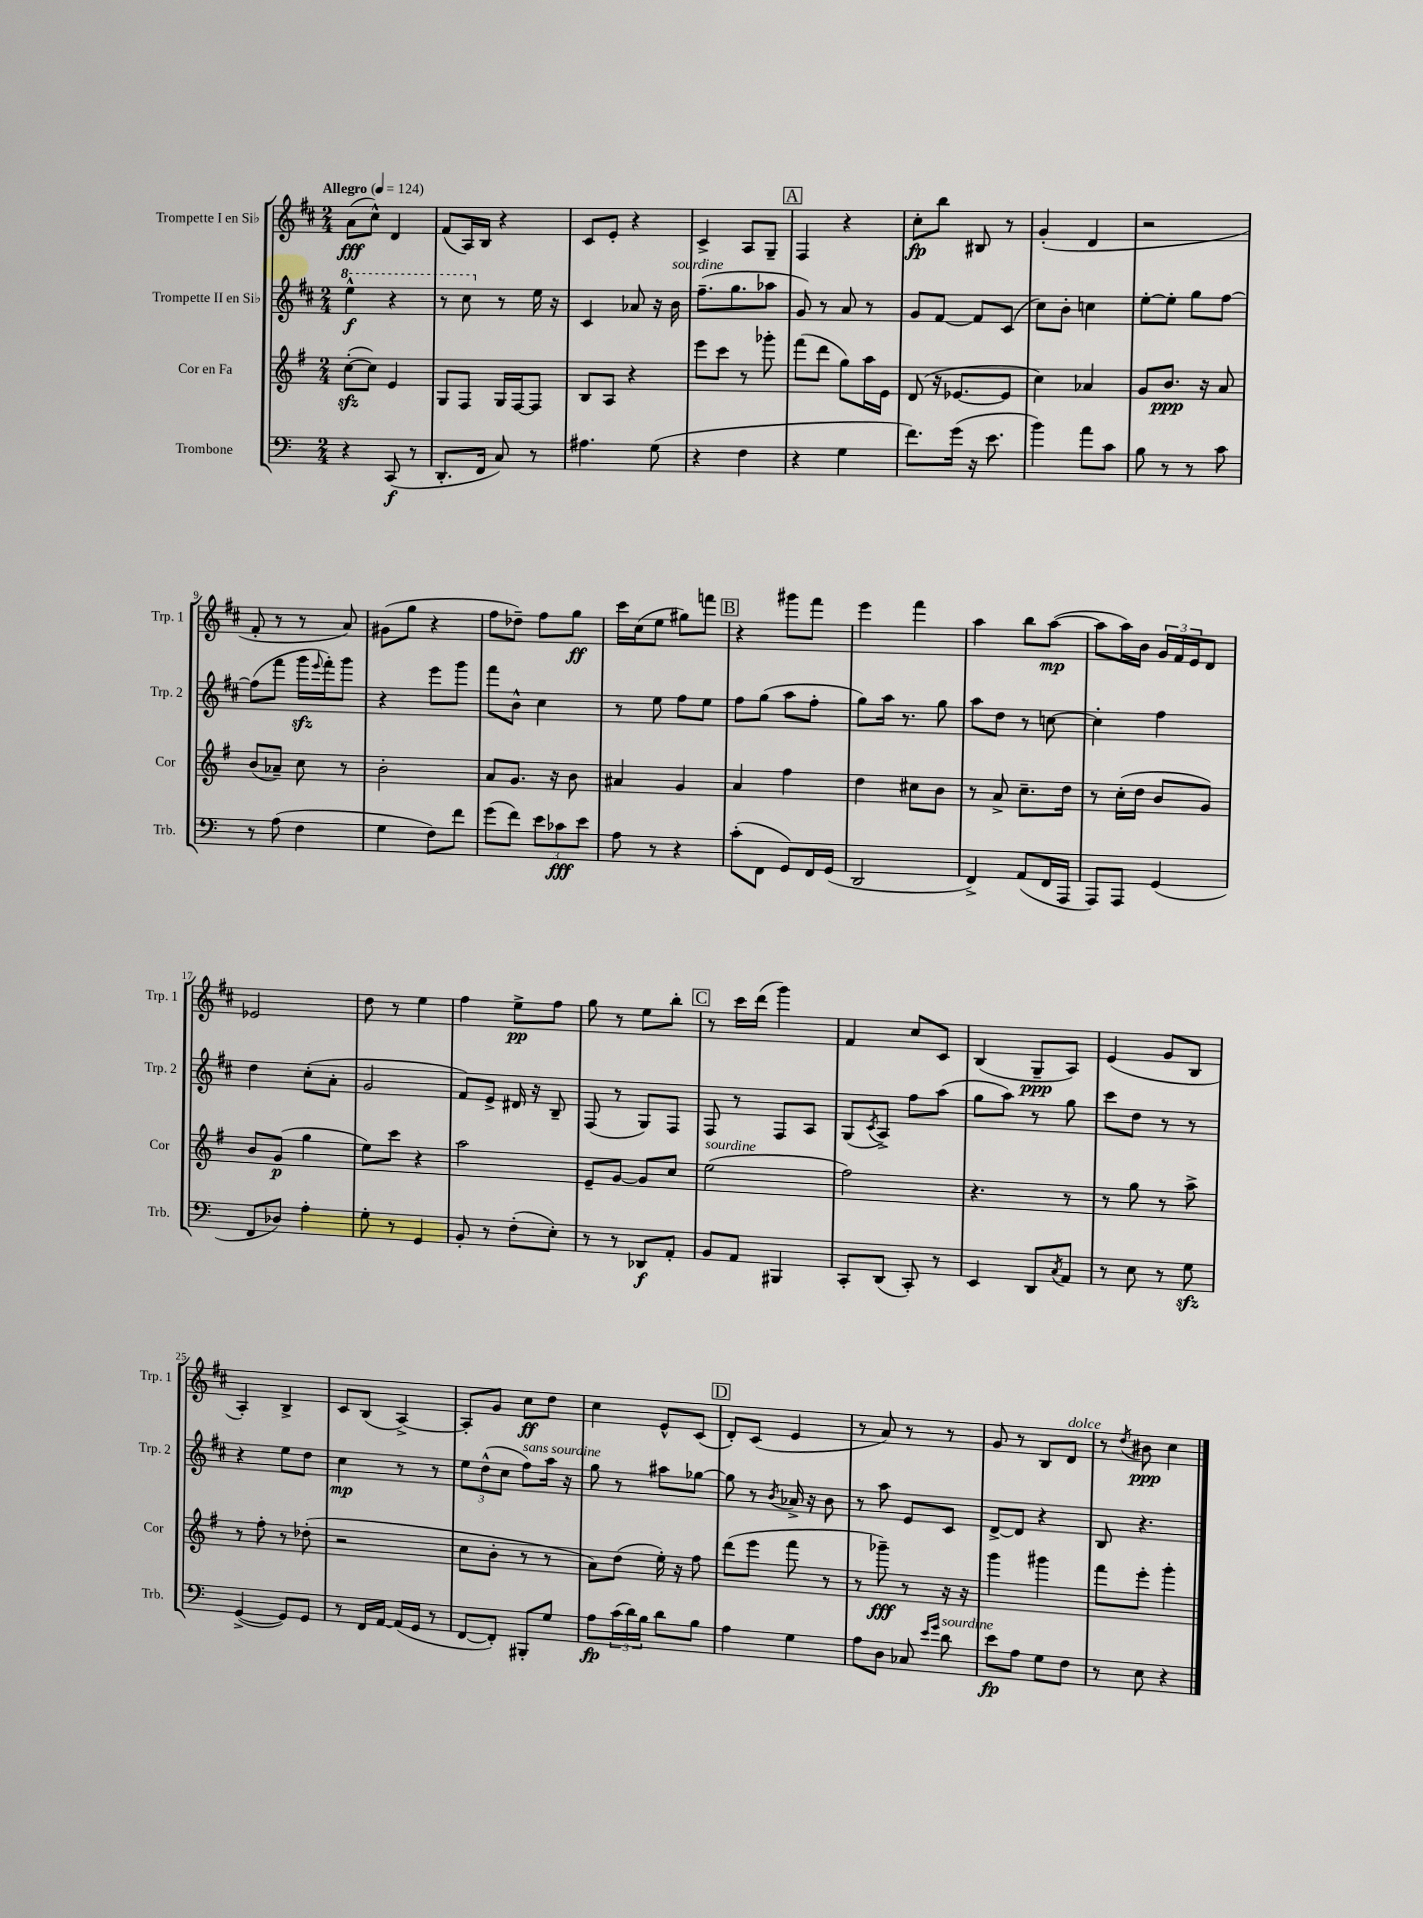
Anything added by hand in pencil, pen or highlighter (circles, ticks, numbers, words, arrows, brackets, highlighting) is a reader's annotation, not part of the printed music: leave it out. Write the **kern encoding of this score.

**kern	**kern	**kern	**kern
*staff4	*staff3	*staff2	*staff1
*clefF4	*clefG2	*clefG2	*clefG2
*k[]	*k[f#]	*k[f#c#]	*k[f#c#]
*M2/4	*M2/4	*M2/4	*M2/4
*MM124	*MM124	*MM124	*MM124
4r	([8cc'	4eee^^	(8a
.	8cc])	.	8cc#^^)
(8CC	4e	4r	4d
8r	.	.	.
=	=	=	=
8.DD'	8G	8r	(8f#
.	8F#	8ccc#	16A)
16FF	.	.	16B
8C)	16G	8r	4r
.	[16F#	.	.
8r	8F#]	16ee	.
.	.	16r	.
=	=	=	=
4.A#	8B	4c#	8c#
.	8A	.	8e'
.	4r	8a-	4r
(8G	.	16r	.
.	.	16b	.
=	=	=	=
4r	8eee	(8.ff#~	4c#^
.	8ccc	.	.
.	.	8.gg	.
4F	8r	.	8A
.	8ggg-'	8aa-	8G~
=	=	=	=
4r	(8fff#	8g)	4F#
.	8ddd	8r	.
4G	8gg)	8a	4r
.	16aa	8r	.
.	16e	.	.
=	=	=	=
8.f)	(8d	8g	8cc#'
.	16r	[8f#	8bb
(16g	[8.e-	.	.
16r	.	8f#]	8B#
8.e	.	.	.
.	8e-]	(8c#	8r
=	=	=	=
4b)	4cc)	8cc#)	(4g'
.	.	8b'	.
8a	4a-	4cc	4d
8c	.	.	.
=	=	=	=
8B	8g	[8ee'	2r
8r	8.b	8ee']	.
8r	.	8gg	.
.	16r	.	.
8c	8a	[8ff#	.
=	=	=	=
8r	(8b	(8ff#]	8f#'
(8A	8a-~)	8fff#	8r
4F	8cc	16ggg	8r
.	.	8qqeee	.
.	.	16fff#')	.
.	8r	8ggg	8a)
=	=	=	=
4G	2b'	4r	(8g#
.	.	.	8gg
8F)	.	8eee	4r
8f	.	8ggg	.
=	=	=	=
(8g	8a	8fff#	8ff#
8f)	8.g	8b^^	8dd-~)
12e	.	4cc#	8ff#
.	16r	.	.
12c-	.	.	.
.	8b	.	8gg
12e	.	.	.
=	=	=	=
8A	4a#	8r	16ccc#
.	.	.	(16cc#
8r	.	8ee	8ee
4r	4g	8ff#	8gg#)
.	.	8ee	8fff
=	=	=	=
(8c'	4a	8ff#	4r
8FF	.	(8gg	.
8GG)	4ff#	8aa	8ggg#
16FF	.	8ff#'	8fff#
(16GG	.	.	.
=	=	=	=
2DD	4dd	8gg)	4eee
.	.	16aa	.
.	.	8.r	.
.	8cc#	.	4fff#
.	8b	8gg	.
=	=	=	=
4FF^)	8r	8aa	4aa
.	8a^	8dd	.
(8AA	8.cc~	8r	8bb
16FF	.	[8cc	([8aa
16AAA	16dd	.	.
=	=	=	=
8AAA)	8r	4cc']	8aa]
8AAA	(16cc'	.	16aa)
.	16dd	.	16b
(4GG	8b	4ff#	24g
.	.	.	24f#
.	.	.	24e
.	8g)	.	8d
=	=	=	=
8FF	8b	4dd	2e-
8D-)	(8g	.	.
4A'	4gg	(8cc#'	.
.	.	8a'	.
=	=	=	=
8G'	8ee)	2g	8dd
8r	8ccc	.	8r
4GG	4r	.	4ee
=	=	=	=
8BB'	2aa	8f#)	4ff#
8r	.	8e^	.
(8F'	.	16d#	8ee^
.	.	16r	.
8E')	.	8B~	8ff#
=	=	=	=
8r	8e~	(8F#	8gg
8r	[8g	8r	8r
8DD-	8g]	8G)	8ee
8AA'	8cc	8F#	8bb'
=	=	=	=
8BB	(2ee	8F#	8r
8AA	.	8r	16ccc#
.	.	.	(16ddd
4BBB#	.	8F#	4ggg)
.	.	8A	.
=	=	=	=
8CC'	2ff#)	(8G	4f#
.	.	8qc#	.
(8DD	.	8A^)	.
8CC')	.	8ff#	8cc#
8r	.	(8aa	8c#
=	=	=	=
4EE	4.r	8gg	(4B
.	.	8aa)	.
8DD	.	8r	8G~
8qC	.	.	.
8AA	8r	8gg	8A)
=	=	=	=
8r	8r	8ccc#	(4e
8E	8gg	8dd	.
8r	8r	8r	8g
8G	8aa^	8r	8B
=	=	=	=
([4GG^	8r	4r	4A')
.	8ff#'	.	.
8GG])	8r	8ee	4B^
8GG	(8dd-'	8dd	.
=	=	=	=
8r	2r	4cc#	8c#
16FF	.	.	(8B
[16AA	.	.	.
(16AA]	.	8r	[4A^)
16GG	.	.	.
8r	.	8r	.
=	=	=	=
[8FF	8cc	12ee	8A']
.	.	(12dd^^	.
8FF'])	8b'	.	8g
.	.	12cc#	.
8BBB#'	8r	8ff#)	8cc#
8G	8r	16aa	8dd
.	.	16r	.
=	=	=	=
8A	8a)	8gg	4cc#
(24c	(8dd	8r	.
24d)	.	.	.
24B	.	.	.
8d	16ee')	8aa#	8e^^
.	16r	.	.
8B	8ff#	[8gg-	(8c#
=	=	=	=
4A	(8ddd	8gg-]	8d')
.	8eee	8r	(8c#
.	.	8qb	.
4G	8fff#	16a-^	4e
.	.	16r	.
.	8r	8b	.
=	=	=	=
8A	8r	8r	8r
8D	8ggg-~)	8aa	8a)
8C-	8r	8e	8r
16qqe	.	.	.
16qqg	.	.	.
8d	16r	8c#	8r
.	16r	.	.
=	=	=	=
8e	4ggg	[8d^	8g
8A	.	8d]	8r
8G	4ggg#	4r	8B
8F	.	.	8d
=	=	=	=
8r	8fff#	8B	8r
.	.	.	8qdd
8E	8eee'	4.r	8b#
4r	4ggg'	.	4cc#
==	==	==	==
*-	*-	*-	*-
